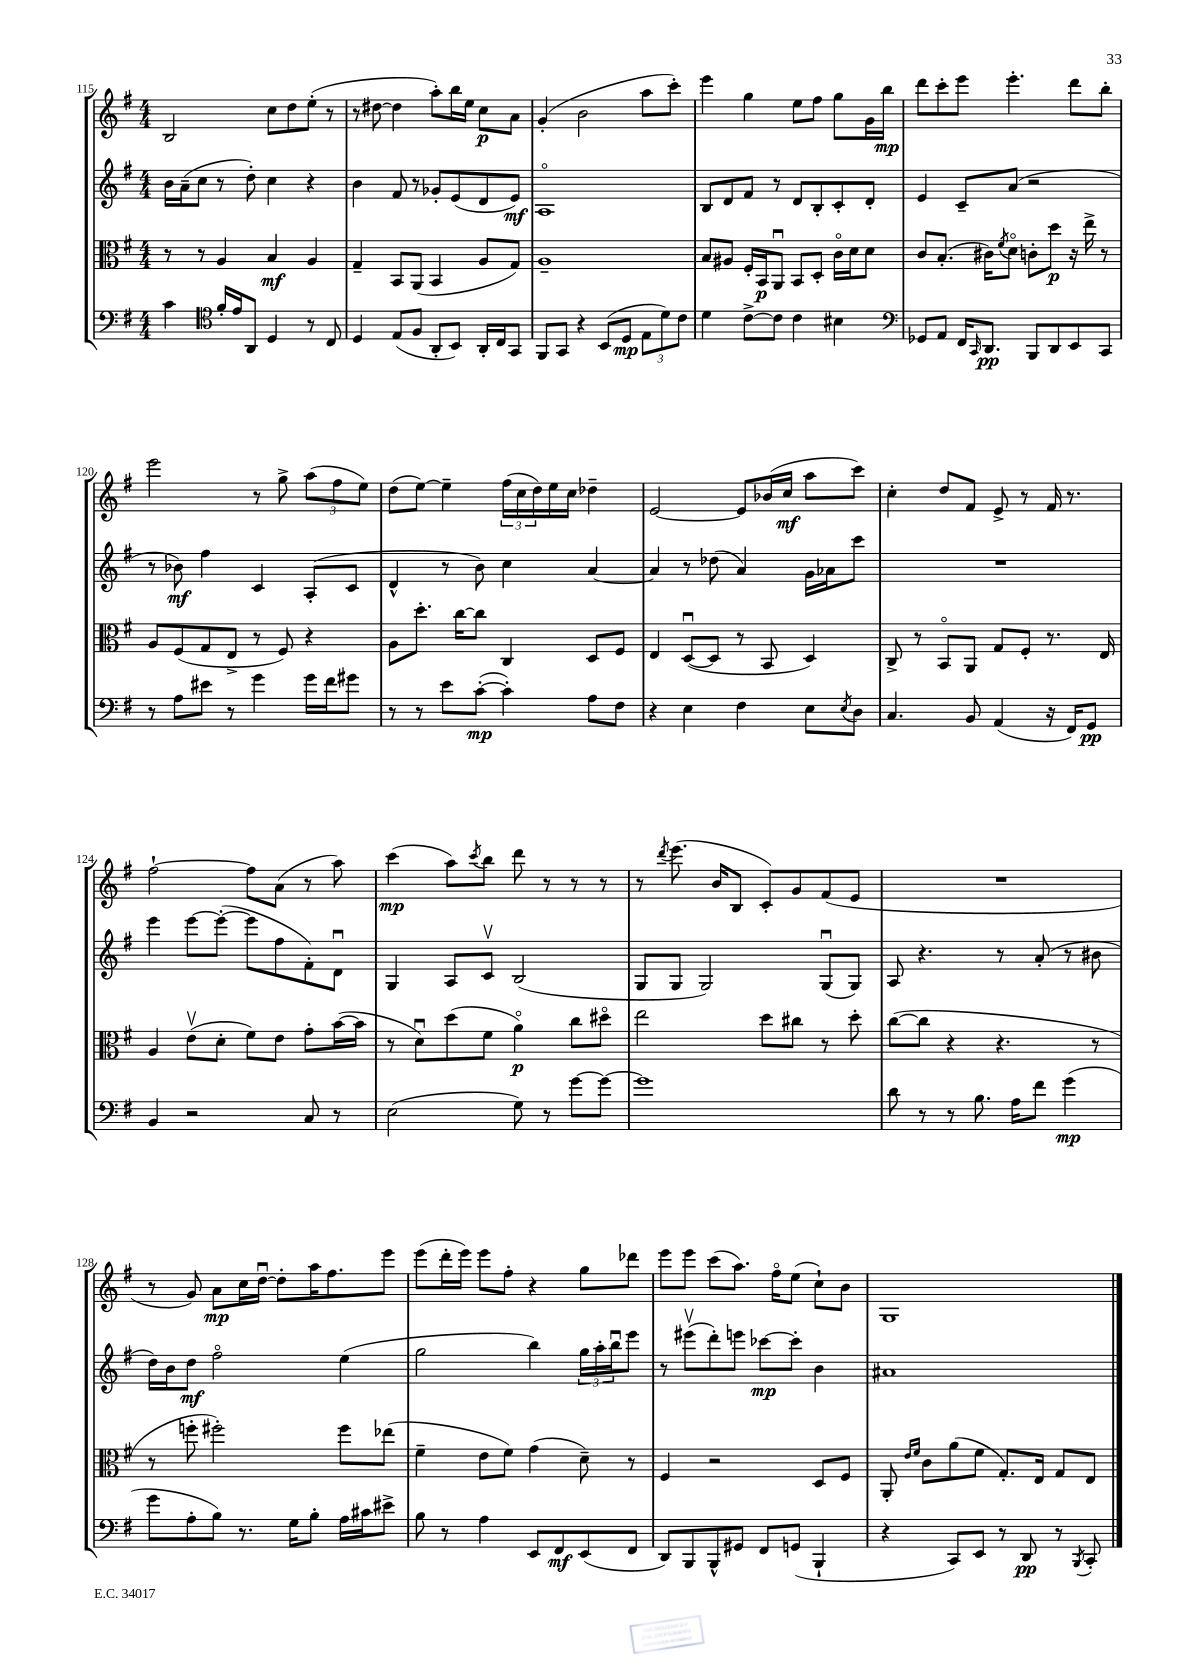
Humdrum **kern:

**kern	**dynam	**kern	**dynam	**kern	**dynam	**kern	**dynam
*part4	*part4	*part3	*part3	*part2	*part2	*part1	*part1
*staff4	*staff4	*staff3	*staff3	*staff2	*staff2	*staff1	*staff1
*clefF4	*	*clefC3	*	*clefG2	*	*clefG2	*
*k[f#]	*	*k[f#]	*	*k[f#]	*	*k[f#]	*
*M4/4	*	*M4/4	*	*M4/4	*	*M4/4	*
=115	=115	=115	=115	=115	=115	=115	=115
4c\	.	8r	.	16b\LL	.	2B/	.
.	.	.	.	(16a~\J	.	.	.
.	.	8r	.	8cc\J	.	.	.
*clefC4	*	*	*	*	*	*	*
16f#'/LL	.	4A/	.	8r	.	.	.
16e/J	.	.	.	.	.	.	.
8AA/J	.	.	.	8dd'\)	.	.	.
4D/	.	4B/	mf	4cc\	.	8cc\L	.
.	.	.	.	.	.	8dd\	.
8r	.	4A/	.	4r	.	(8ee'\J	.
8C/	.	.	.	.	.	8r	.
=116	=116	=116	=116	=116	=116	=116	=116
4D/	.	4G~/	.	4b\	.	8r	.
.	.	.	.	.	.	[8dd#X\	.
(8E/L	.	8BB/L	.	8f#/	.	4dd#\]	.
8F#/J	.	(8AA/J	.	8r	.	.	.
8AA'/L	.	4BB/	.	8g-X'/L	.	8aa'\L)	.
8BB/J)	.	.	.	(8e/	.	16bb\L	.
.	.	.	.	.	.	16ee\JJ	.
16AA'/LL	.	8A/L	.	8d/	.	8cc\L	p
16C/J	.	.	.	.	.	.	.
8GG/J	.	8G/J)	.	8e/J)	mf	8a\J	.
=117	=117	=117	=117	=117	=117	=117	=117
8FF#/L	.	1A~	.	1A	.	(4g'/	.
8GG/J	.	.	.	.	.	.	.
4r	.	.	.	.	.	2b\	.
(8BB/L	.	.	.	.	.	.	.
8D/J	mp	.	.	.	.	.	.
12E\L	.	.	.	.	.	8aa\L	.
12d\)	.	.	.	.	.	.	.
.	.	.	.	.	.	8ccc'\J)	.
12c\J	.	.	.	.	.	.	.
=118	=118	=118	=118	=118	=118	=118	=118
4d\	.	8B/L	.	8B/L	.	4eee\	.
.	.	8A#X/J	.	8d/	.	.	.
[8c^\L	.	16F#'/LL	.	8f#/J	.	4gg\	.
.	.	16BB/J	p	.	.	.	.
8c\J]	.	8AAu/J	.	8r	.	.	.
4c\	.	8BB/L	.	8d/L	.	8ee\L	.
.	.	8D'/J	.	8B'/	.	8ff#\J	.
4B#X\	.	16c\LL	.	8c'/	.	8gg\L	.
.	.	16d\J	.	.	.	.	.
.	.	8d\J	.	8d'/J	.	16g\L	.
.	.	.	.	.	.	16bb\JJ	mp
=119	=119	=119	=119	=119	=119	=119	=119
*clefF4	*	*	*	*	*	*	*
8GG-X/L	.	8c/L	.	4e/	.	8ddd\L	.
8AA/J	.	(8.B'/J	.	.	.	8ccc'\	.
16FF#/KL	.	.	.	8c~/L	.	8eee\J	.
16qqCC/	.	.	.	.	.	.	.
8.DD/J	pp	16c#X\KL)	.	.	.	.	.
.	.	8qf#/	.	.	.	.	.
.	.	8d\J	.	(8a/J	.	4.eee'\	.
8BBB/L	.	8cn'\L	.	2r	.	.	.
8DD/	.	8dd\J	p	.	.	.	.
8EE/	.	16r	.	.	.	8ddd\L	.
.	.	16ee^\	.	.	.	.	.
8CC/J	.	8r	.	.	.	8bb'\J	.
!!LO:LB:g=z
=120	=120	=120	=120	=120	=120	=120	=120
8r	.	8A/L	.	8r	.	2eee\	.
8A\L	.	(8F#/	.	8b-X\)	mf	.	.
8e#X\J	.	8G/	.	4ff#\	.	.	.
8r	.	8E^/J	.	.	.	.	.
4g\	.	8r	.	4c/	.	8r	.
.	.	8F#/)	.	.	.	8gg^\	.
16g\LL	.	4r	.	(8A'/L	.	(12aa\L	.
16f#\J	.	.	.	.	.	.	.
.	.	.	.	.	.	12ff#\	.
8g#X\J	.	.	.	8c/J	.	.	.
.	.	.	.	.	.	12ee\J)	.
=121	=121	=121	=121	=121	=121	=121	=121
8r	.	8A\L	.	4d^^/	.	(8dd\L	.
8r	.	8.dd'\J	.	.	.	[8ee\J)	.
8e\L	.	.	.	8r	.	4ee~\]	.
.	.	[16cc\KL	.	.	.	.	.
([8c'\J	mp	8cc\J]	.	8b\)	.	.	.
4c'\])	.	4C/	.	4cc\	.	(24ff#\LL	.
.	.	.	.	.	.	24cc\	.
.	.	.	.	.	.	24dd\)	.
.	.	.	.	.	.	16ee\	.
.	.	.	.	.	.	16cc\JJ	.
8A\L	.	8D/L	.	[4a/	.	4dd-X~\	.
8F#\J	.	8F#/J	.	.	.	.	.
=122	=122	=122	=122	=122	=122	=122	=122
4r	.	4E/	.	4a/]	.	[2e/	.
4E\	.	([8Du/L	.	8r	.	.	.
.	.	8D/J]	.	(8dd-X\	.	.	.
4F#\	.	8r	.	4a/)	.	8e/L]	.
.	.	8BB/	.	.	.	(16b-X/L	.
.	.	.	.	.	.	16cc/JJ	mf
8E\L	.	4D/)	.	16g\LL	.	8aa\L	.
.	.	.	.	16a-X\J	.	.	.
8qE/	.	.	.	.	.	.	.
8D\J	.	.	.	8ccc\J	.	8ccc\J)	.
=123	=123	=123	=123	=123	=123	=123	=123
4.C/	.	8C^/	.	1r	.	4cc'\	.
.	.	8r	.	.	.	.	.
.	.	8BB/L	.	.	.	8dd/L	.
8BB/	.	8AA/J	.	.	.	8f#/J	.
(4AA/	.	8G/L	.	.	.	8e^/	.
.	.	8F#'/J	.	.	.	8r	.
16r	.	8.r	.	.	.	16f#/	.
16FF#/KL)	.	.	.	.	.	8.r	.
8GG/J	pp	.	.	.	.	.	.
.	.	16E/	.	.	.	.	.
!!LO:LB:g=z
=124	=124	=124	=124	=124	=124	=124	=124
4BB/	.	4A/	.	4eee\	.	[2ff#`\	.
2r	.	(8ev\L	.	[8eee\L	.	.	.
.	.	8d'\J	.	(8eee'\J_	.	.	.
.	.	8f#\L)	.	8eee\L]	.	8ff#\L]	.
.	.	8e\J	.	8ff#\	.	(8a\J	.
8C/	.	8g'\L	.	8f#'\)	.	8r	.
8r	.	([16b\L	.	8du\J	.	8aa\)	.
.	.	16b\JJ]	.	.	.	.	.
=125	=125	=125	=125	=125	=125	=125	=125
(2E\	.	8r	.	4G/	.	(4ccc\	mp
.	.	8du\L)	.	.	.	.	.
.	.	(8dd\	.	8A/L	.	8aa\L)	.
.	.	.	.	.	.	8qccc/	.
.	.	8f#\J	.	8cv/J	.	8bb\J	.
8G\)	.	4a\)	p	(2B/	.	8ddd\	.
8r	.	.	.	.	.	8r	.
[8g\L	.	8cc\L	.	.	.	8r	.
8g\J_	.	8dd#X\J	.	.	.	8r	.
=126	=126	=126	=126	=126	=126	=126	=126
1g]	.	2ee\	.	8G/L	.	8r	.
.	.	.	.	.	.	8qddd/	.
.	.	.	.	8G/J	.	(8.eee\	.
.	.	.	.	2G/)	.	.	.
.	.	.	.	.	.	16b/KL	.
.	.	.	.	.	.	8B/J	.
.	.	8dd\L	.	.	.	8c'/L)	.
.	.	8cc#X\J	.	.	.	8g/	.
.	.	8r	.	(8Gu/L	.	(8f#/	.
.	.	8dd'\	.	8G/J)	.	8e/J	.
=127	=127	=127	=127	=127	=127	=127	=127
8d\	.	([8cc\L	.	8A/	.	1r	.
8r	.	8cc\J]	.	4.r	.	.	.
8r	.	4r	.	.	.	.	.
8.B\	.	.	.	.	.	.	.
.	.	4.r	.	8r	.	.	.
16A\KL	.	.	.	.	.	.	.
8f#\J	.	.	.	(8a'/	.	.	.
(4g\	mp	.	.	8r	.	.	.
.	.	8r	.	8b#X\	.	.	.
!!LO:LB:g=z
=128	=128	=128	=128	=128	=128	=128	=128
8g\L	.	8r	.	16dd\LL)	.	8r	.
.	.	.	.	16b\J	.	.	.
8A'\	.	8ffn'\	.	8dd\J	mf	8g/)	.
8B\J)	.	2ff#X'\)	.	2ff#\	.	8a\L	mp
8.r	.	.	.	.	.	16cc\L	.
.	.	.	.	.	.	[16ddu\JJ	.
.	.	.	.	.	.	8dd'\L]	.
16G\KL	.	.	.	.	.	.	.
8B'\J	.	.	.	.	.	16aa\K	.
.	.	.	.	.	.	8.ff#\	.
16A\LL	.	8ff#\L	.	(4ee\	.	.	.
16c#X\J	.	.	.	.	.	.	.
8e#X^\J	.	(8ee-X\J	.	.	.	8eee\J	.
=129	=129	=129	=129	=129	=129	=129	=129
8B\	.	4f#~\	.	2gg\	.	(8eee\L	.
8r	.	.	.	.	.	16ddd'\L	.
.	.	.	.	.	.	16eee\JJ)	.
4A\	.	8e\L	.	.	.	8eee\L	.
.	.	8f#\J)	.	.	.	8ff#'\J	.
8EE/L	.	(4g\	.	4bb\)	.	4r	.
8FF#/	mf	.	.	.	.	.	.
(8EE/	.	8d~\)	.	24gg\LL	.	8gg\L	.
.	.	.	.	24aa'\	.	.	.
.	.	.	.	24bbu\J	.	.	.
8FF#/J	.	8r	.	8eee\J	.	8ddd-X\J	.
=130	=130	=130	=130	=130	=130	=130	=130
8DD/L)	.	4F#/	.	8r	.	8eee\L	.
8BBB/	.	.	.	(8eee#Xv\L	.	8eee\J	.
8BBB^^/	.	2r	.	8ddd'\)	.	(8ccc\L	.
8GG#X/J	.	.	.	8eeen\J	.	8.aa\J)	.
8FF#/L	.	.	.	[8ccc-X\L	mp	.	.
.	.	.	.	.	.	16ff#\KL	.
(8GGn/J	.	.	.	8ccc-'\J]	.	(8ee\J	.
4BBB`/	.	8D/L	.	4b\	.	8cc`\L)	.
.	.	8F#/J	.	.	.	8b\J	.
=131	=131	=131	=131	=131	=131	=131	=131
4r	.	8AA'/	.	1a#X	.	1G	.
.	.	16qqe/LL	.	.	.	.	.
.	.	16qqf#/JJ	.	.	.	.	.
.	.	8c\L	.	.	.	.	.
8CC/L)	.	(8a\	.	.	.	.	.
8EE/J	.	8f#\J	.	.	.	.	.
8r	.	8.G'/L)	.	.	.	.	.
8DD/	pp	.	.	.	.	.	.
.	.	16E/Jk	.	.	.	.	.
8r	.	8G/L	.	.	.	.	.
8qBBB/	.	.	.	.	.	.	.
8CC'/	.	8E/J	.	.	.	.	.
==	==	==	==	==	==	==	==
*-	*-	*-	*-	*-	*-	*-	*-
